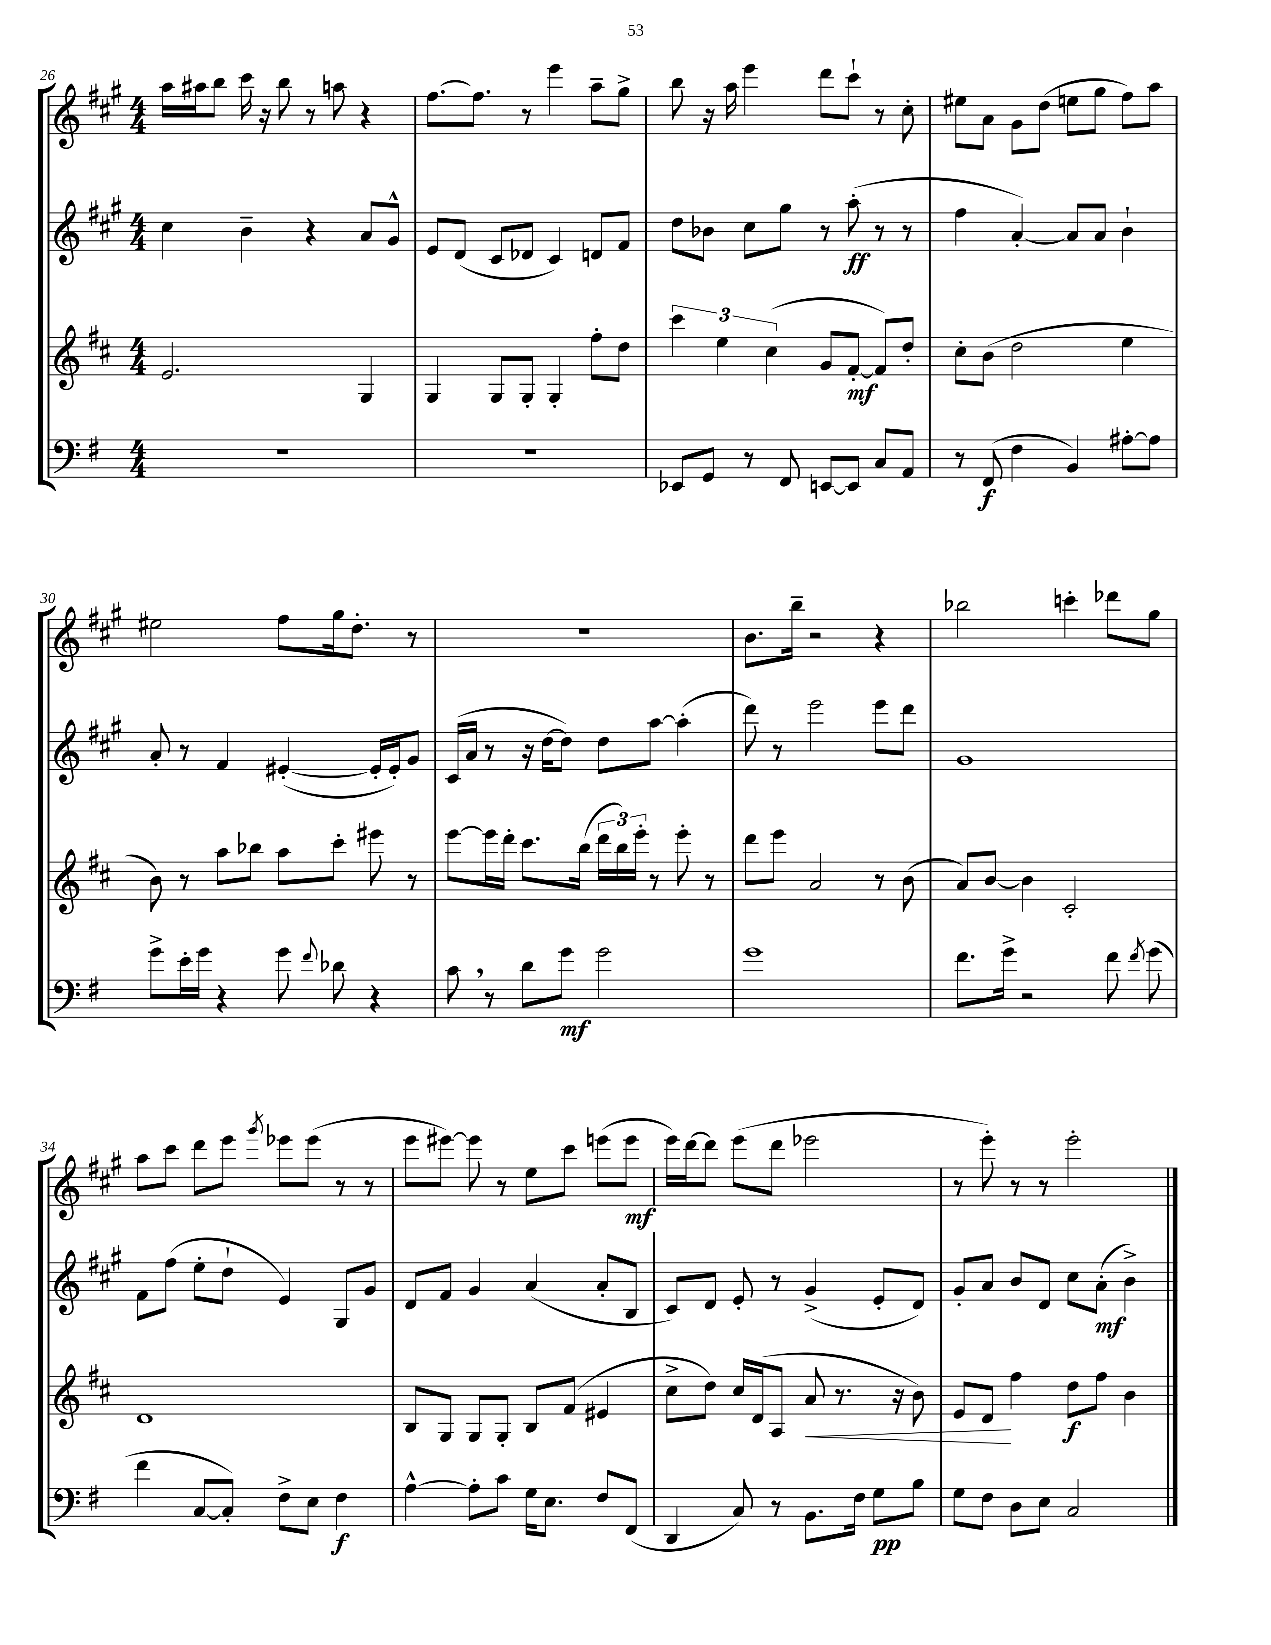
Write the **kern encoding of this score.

**kern	**kern	**kern	**kern
*staff4	*staff3	*staff2	*staff1
*clefF4	*clefG2	*clefG2	*clefG2
*k[f#]	*k[f#c#]	*k[f#c#g#]	*k[f#c#g#]
*M4/4	*M4/4	*M4/4	*M4/4
1r	2.e	4cc#	16aa
.	.	.	16aa#
.	.	.	8bb
.	.	4b~	16ccc#
.	.	.	16r
.	.	.	8bb
.	.	4r	8r
.	.	.	8aa
.	4G	8a	4r
.	.	8g#^^	.
=	=	=	=
1r	4G	8e	[8.ff#
.	.	(8d	.
.	.	.	8.ff#]
.	8G	8c#	.
.	8G'	8d-	8r
.	4G'	4c#)	4eee
.	8ff#'	8d	8aa~
.	8dd	8f#	8gg#^
=	=	=	=
8EE-	6ccc#	8dd	8bb
8GG	.	8b-	16r
.	6ee	.	.
.	.	.	16aa
8r	.	8cc#	4eee
.	(6cc#	.	.
8FF#	.	8gg#	.
[8EE	8g	8r	8ddd
8EE]	[8f#'	(8aa'	8ccc#`
8C	8f#])	8r	8r
8AA	8dd'	8r	8cc#'
=	=	=	=
8r	8cc#'	4ff#	8ee#
(8FF#	(8b	.	8a
4F#	2dd	[4a')	8g#
.	.	.	(8dd
4BB)	.	8a]	8ee
.	.	8a	8gg#
[8A#'	4ee	4b`	8ff#)
8A#]	.	.	8aa
=	=	=	=
8g^	8b)	8a'	2ee#
16e'	8r	8r	.
16g	.	.	.
4r	8aa	4f#	.
.	8bb-	.	.
8g	8aa	([4e#'	8ff#
8qqf#	.	.	.
8d-	8ccc#'	.	16gg#
.	.	.	8.dd'
4r	8eee#	16e#']	.
.	.	16e#')	.
.	8r	8g#	8r
=	=	=	=
8c	[8eee	(16c#	1r
.	.	16a	.
8r	16eee]	8r	.
.	16ddd'	.	.
8d	8.ccc#	16r	.
.	.	[16dd	.
8g	.	8dd])	.
.	(16bb	.	.
2g	24ddd	8dd	.
.	24bb)	.	.
.	24eee'	.	.
.	8r	[8aa	.
.	8eee'	(4aa']	.
.	8r	.	.
=	=	=	=
1g	8ddd	8ddd)	8.b
.	8eee	8r	.
.	.	.	16bb~
.	2a	2eee	2r
.	8r	8eee	4r
.	(8b	8ddd	.
=	=	=	=
8.f#	8a)	1g#	2bb-
.	[8b	.	.
16g^	.	.	.
2r	4b]	.	.
.	2c#'	.	4ccc'
8f#	.	.	8ddd-
8qf#	.	.	.
(8g	.	.	8gg#
=	=	=	=
4f#	1d	8f#	8aa
.	.	(8ff#	8ccc#
[8C	.	8ee'	8ddd
8C'])	.	8dd`	8eee
.	.	.	8qggg#
8F#^	.	4e)	8eee-
8E	.	.	(8eee-
4F#	.	8G#	8r
.	.	8g#	8r
=	=	=	=
[4A^^	8B	8d	8eee
.	8G	8f#	[8eee#)
8A']	8G	4g#	8eee#]
8c	8G'	.	8r
16G	8B	(4a	8ee
8.E	.	.	.
.	(8f#	.	8ccc#
8F#	4e#	8a'	(8eee
(8FF#	.	8B	8eee
=	=	=	=
4DD	8cc#^	8c#)	16eee)
.	.	.	[16ddd
.	8dd)	8d	8ddd]
8C)	16cc#	8e'	(8eee
.	(16d	.	.
8r	8A	8r	8ddd
8.BB	8a	(4g#^	2eee-
.	8.r	.	.
16F#	.	.	.
8G	.	8e'	.
.	16r	.	.
8B	8b)	8d)	.
=	=	=	=
8G	8e	8g#'	8r
8F#	8d	8a	8eee')
8D	4ff#	8b	8r
8E	.	8d	8r
2C	8dd	8cc#	2eee'
.	8ff#	(8a'	.
.	4b	4b^)	.
==	==	==	==
*-	*-	*-	*-
